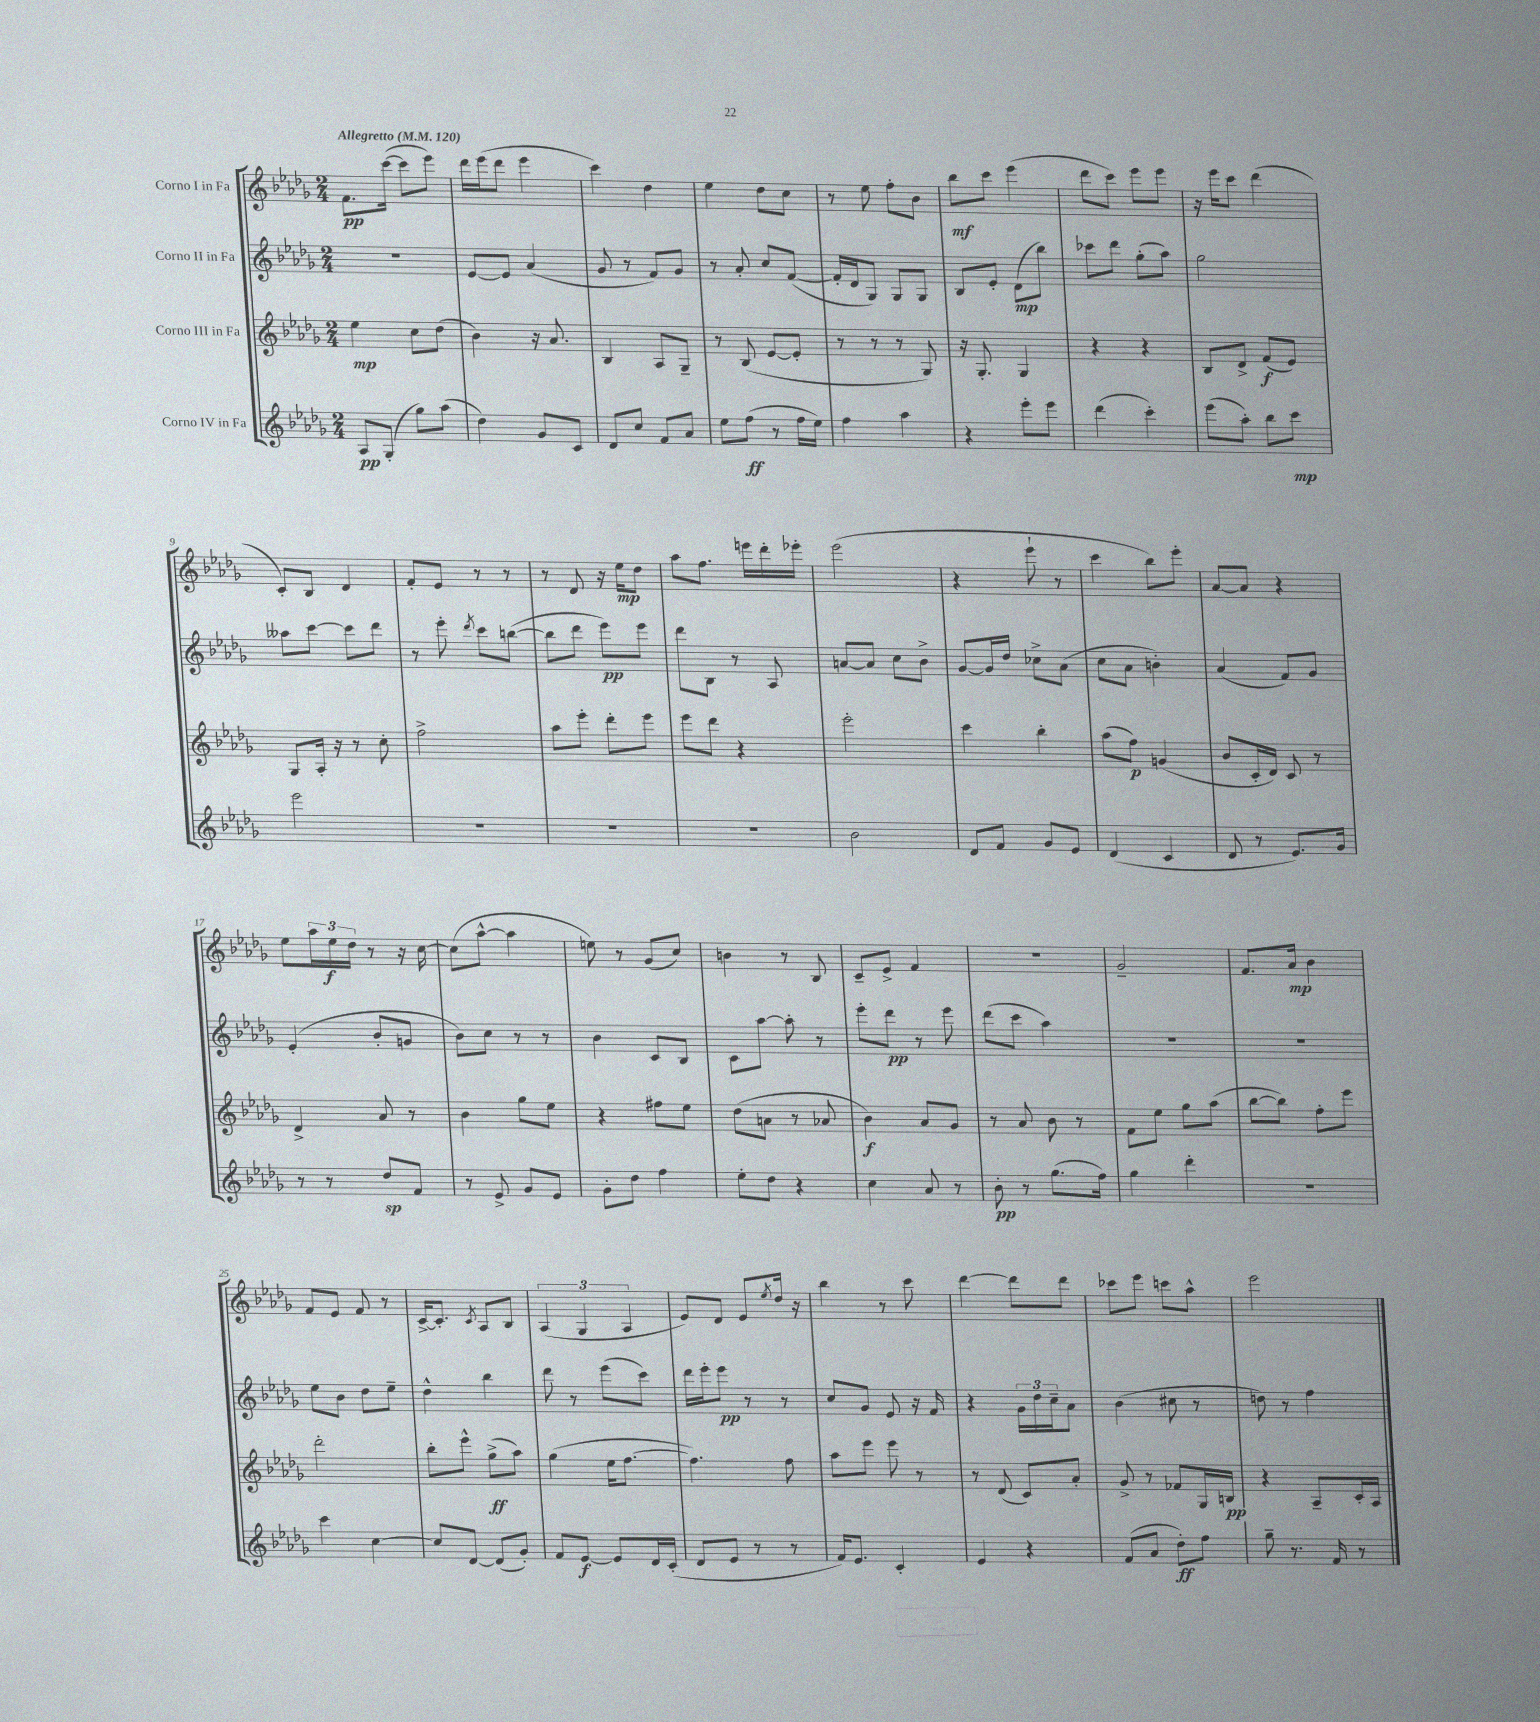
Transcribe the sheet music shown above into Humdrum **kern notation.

**kern	**dynam	**kern	**dynam	**kern	**dynam	**kern	**dynam
*part4	*part4	*part3	*part3	*part2	*part2	*part1	*part1
*staff4	*staff4	*staff3	*staff3	*staff2	*staff2	*staff1	*staff1
*I"Corno IV in Fa	*	*I"Corno III in Fa	*	*I"Corno II in Fa	*	*I"Corno I in Fa	*
*clefG2	*	*clefG2	*	*clefG2	*	*clefG2	*
*k[b-e-a-d-g-]	*	*k[b-e-a-d-g-]	*	*k[b-e-a-d-g-]	*	*k[b-e-a-d-g-]	*
*M2/4	*	*M2/4	*	*M2/4	*	*M2/4	*
*MM120	*	*MM120	*	*MM120	*	*MM120	*
=1	=1	=1	=1	=1	=1	=1	=1
!	!	!	!	!	!	!LO:TX:a:B:t=Allegretto	!
8A-/L	pp	4ee-\	mp	2r	.	8.f\L	pp
(8G-'/J	.	.	.	.	.	.	.
.	.	.	.	.	.	([16ccc\Jk	.
8gg-\L)	.	8cc\L	.	.	.	8ccc\L]	.
(8aa-\J	.	(8dd-\J	.	.	.	8eee-\J)	.
=2	=2	=2	=2	=2	=2	=2	=2
4dd-\)	.	4b-\)	.	[8e-/L	.	16ddd-\LL	.
.	.	.	.	.	.	(16eee-\J	.
.	.	.	.	8e-/J]	.	8ddd-\J	.
8g-/L	.	16r	.	(4a-/	.	4eee-\	.
.	.	8.a-/	.	.	.	.	.
8c/J	.	.	.	.	.	.	.
=3	=3	=3	=3	=3	=3	=3	=3
8d-/L	.	4B-/	.	8g-/	.	4ccc\)	.
8cc/J	.	.	.	8r	.	.	.
8f/L	.	8A-/L	.	8f/L)	.	4dd-\	.
8a-/J	.	8G-~/J	.	8g-/J	.	.	.
=4	=4	=4	=4	=4	=4	=4	=4
8ee-\L	.	8r	.	8r	.	4ee-\	.
(8ff\J	ff	(8B-/	.	8a-'/	.	.	.
8r	.	[8e-/L	.	8cc/L	.	8dd-\L	.
16ff\LL	.	8e-'/J]	.	([8f/J	.	8cc\J	.
16ee-\JJ)	.	.	.	.	.	.	.
=5	=5	=5	=5	=5	=5	=5	=5
4ff\	.	8r	.	16f'/LL]	.	8r	.
.	.	.	.	16d-/J	.	.	.
.	.	8r	.	8G-/J)	.	8ee-\	.
4aa-\	.	8r	.	8G-/L	.	8ff'\L	.
.	.	8G-/)	.	8G-/J	.	8b-\J	.
=6	=6	=6	=6	=6	=6	=6	=6
4r	.	16r	.	8B-/L	.	8bb-\L	mf
.	.	8.G-'/	.	.	.	.	.
.	.	.	.	8e-'/J	.	8ccc\J	.
8eee-'\L	.	4G-/	.	(8d-\L	mp	(4eee-\	.
8eee-\J	.	.	.	8bb-\J)	.	.	.
=7	=7	=7	=7	=7	=7	=7	=7
(4ddd-\	.	4r	.	8ccc-X\L	.	8ddd-\L	.
.	.	.	.	8ddd-\J	.	8ccc\J)	.
4ccc'\)	.	4r	.	(8gg-'\L	.	8eee-\L	.
.	.	.	.	8aa-\J)	.	8eee-\J	.
=8	=8	=8	=8	=8	=8	=8	=8
(8eee-\L	.	8B-/L	.	2gg-\	.	16r	.
.	.	.	.	.	.	16eee-\KL	.
8aa-'\J)	.	8d-^/J	.	.	.	8ccc\J	.
8bb-\L	.	(8f/L	f	.	.	(4ddd-\	.
8ccc\J	mp	8e-/J)	.	.	.	.	.
!!LO:LB:g=z
=9	=9	=9	=9	=9	=9	=9	=9
2eee-\	.	8G-/L	.	8aa--X\L	.	8c'/L)	.
.	.	16A-'/Jk	.	[8ccc\J	.	8B-/J	.
.	.	16r	.	.	.	.	.
.	.	8r	.	8ccc\L]	.	4d-/	.
.	.	8cc'\	.	8ddd-\J	.	.	.
=10	=10	=10	=10	=10	=10	=10	=10
2r	.	2ff^\	.	8r	.	8f'/L	.
.	.	.	.	8eee-'\	.	8e-/J	.
.	.	.	.	8qddd-/	.	.	.
.	.	.	.	8ccc\L	.	8r	.
.	.	.	.	([8bbn\J	.	8r	.
=11	=11	=11	=11	=11	=11	=11	=11
2r	.	8aa-\L	.	8bb\L]	.	8r	.
.	.	8eee-'\J	.	8ddd-\J	.	8d-/	.
.	.	8ddd-'\L	.	8eee-\L)	pp	16r	.
.	.	.	.	.	.	16ee-\KL	mp
.	.	8eee-\J	.	8eee-\J	.	8dd-\J	.
=12	=12	=12	=12	=12	=12	=12	=12
2r	.	8eee-\L	.	8ddd-\L	.	8aa-\L	.
.	.	8ddd-\J	.	8B-\J	.	8.ff\J	.
.	.	4r	.	8r	.	.	.
.	.	.	.	.	.	16eeen\LL	.
.	.	.	.	8A-/	.	16ddd-'\	.
.	.	.	.	.	.	16eee-X'\JJ	.
=13	=13	=13	=13	=13	=13	=13	=13
2b-\	.	2eee-'\	.	[8an/L	.	(2eee-\	.
.	.	.	.	8a/J]	.	.	.
.	.	.	.	8cc\L	.	.	.
.	.	.	.	8b-^\J	.	.	.
=14	=14	=14	=14	=14	=14	=14	=14
8d-/L	.	4ccc\	.	[8g-/L	.	4r	.
8f/J	.	.	.	16g-/L]	.	.	.
.	.	.	.	16dd-/JJ	.	.	.
8g-/L	.	4bb-'\	.	8cc-X^\L	.	8eee-`\	.
8e-/J	.	.	.	(8a-\J	.	8r	.
=15	=15	=15	=15	=15	=15	=15	=15
(4d-/	.	(8aa-\L	.	8cc\L	.	4ccc\	.
.	.	8ff\J)	p	8a-\J	.	.	.
4c/	.	(4gn/	.	4bn'\)	.	8bb-\L)	.
.	.	.	.	.	.	8eee-'\J	.
=16	=16	=16	=16	=16	=16	=16	=16
8d-/	.	8b-/L	.	(4a-/	.	[8a-/L	.
8r	.	16c'/L	.	.	.	8a-/J]	.
.	.	16d-/JJ)	.	.	.	.	.
8.e-/L)	.	8c/	.	8f/L)	.	4r	.
.	.	8r	.	8g-/J	.	.	.
16g-/Jk	.	.	.	.	.	.	.
!!LO:LB:g=z
=17	=17	=17	=17	=17	=17	=17	=17
8r	.	4d-^/	.	(4e-'/	.	8ee-\L	.
8r	.	.	.	.	.	24aa-\L	.
.	.	.	.	.	.	24ee-\	f
.	.	.	.	.	.	24dd-\JJ	.
8dd-/L	sp	8a-/	.	8b-'/L	.	8r	.
8f/J	.	8r	.	8gn/J	.	16r	.
.	.	.	.	.	.	[16cc\	.
=18	=18	=18	=18	=18	=18	=18	=18
8r	.	4b-\	.	8b-\L)	.	(8cc\L]	.
8e-^/	.	.	.	8cc\J	.	[8aa-^^\J	.
8g-/L	.	8gg-\L	.	8r	.	4aa-\]	.
8e-/J	.	8ee-\J	.	8r	.	.	.
=19	=19	=19	=19	=19	=19	=19	=19
8g-'\L	.	4r	.	4b-\	.	8een\)	.
8dd-\J	.	.	.	.	.	8r	.
4ff\	.	8ff#X\L	.	8c/L	.	(8g-/L	.
.	.	8ee-\J	.	8B-/J	.	8cc/J)	.
=20	=20	=20	=20	=20	=20	=20	=20
8ee-'\L	.	(8dd-\L	.	8c\L	.	4bn\	.
8dd-\J	.	8an\J	.	[8aa-\J	.	.	.
4r	.	8r	.	8aa-'\]	.	8r	.
.	.	8a-X/	.	8r	.	8B-/	.
=21	=21	=21	=21	=21	=21	=21	=21
4cc\	.	4b-\)	f	8eee-'\L	.	8c~/L	.
.	.	.	.	8ddd-\J	pp	8e-^/J	.
8a-/	.	8a-/L	.	8r	.	4f/	.
8r	.	8g-/J	.	8eee-\	.	.	.
=22	=22	=22	=22	=22	=22	=22	=22
8b-'\	pp	8r	.	(8ddd-\L	.	2r	.
8r	.	8a-/	.	8ccc\J	.	.	.
(8.gg-\L	.	8b-\	.	4aa-\)	.	.	.
.	.	8r	.	.	.	.	.
16ff\Jk)	.	.	.	.	.	.	.
=23	=23	=23	=23	=23	=23	=23	=23
4gg-\	.	8f\L	.	2r	.	2g-~/	.
.	.	8ee-\J	.	.	.	.	.
4ddd-'\	.	8gg-\L	.	.	.	.	.
.	.	(8aa-\J	.	.	.	.	.
=24	=24	=24	=24	=24	=24	=24	=24
2r	.	[8bb-\L	.	2r	.	8.f/L	.
.	.	8bb-\J])	.	.	.	.	.
.	.	.	.	.	.	16a-/Jk	mp
.	.	8ff'\L	.	.	.	4b-\	.
.	.	8eee-\J	.	.	.	.	.
!!LO:LB:g=z
=25	=25	=25	=25	=25	=25	=25	=25
4ccc\	.	2ddd-'\	.	8ee-\L	.	8f/L	.
.	.	.	.	8b-\J	.	8e-/J	.
[4cc\	.	.	.	8dd-\L	.	8f/	.
.	.	.	.	8ee-~\J	.	8r	.
=26	=26	=26	=26	=26	=26	=26	=26
8cc/L]	.	8bb-'\L	.	4dd-^^\	.	[16c^/KL	.
.	.	.	.	.	.	8.c'/J]	.
[8d-/J	.	8eee-^^\J	.	.	.	.	.
.	.	.	.	.	.	8qc/	.
(8d-/L]	.	(8gg-^\L	ff	4bb-\	.	8A-/L	.
8g-'/J)	.	8aa-\J)	.	.	.	8B-/J	.
=27	=27	=27	=27	=27	=27	=27	=27
8f/L	.	(4gg-\	.	8ddd-\	.	(6A-/	.
[8e-/J	f	.	.	8r	.	.	.
.	.	.	.	.	.	6G-/	.
8e-/L]	.	16ee-\KL	.	(8eee-\L	.	.	.
.	.	[8.ff\J	.	.	.	.	.
.	.	.	.	.	.	6A-/	.
16d-/L	.	.	.	8ccc\J)	.	.	.
(16c'/JJ	.	.	.	.	.	.	.
=28	=28	=28	=28	=28	=28	=28	=28
8d-/L	.	4.ff\])	.	16ddd-\LL	.	8e-/L)	.
.	.	.	.	16eee-'\J	.	.	.
8e-/J	.	.	.	8eee-\J	pp	8d-/J	.
8r	.	.	.	8r	.	8e-/L	.
.	.	.	.	.	.	8qee-/	.
8r	.	8ff\	.	8r	.	16dd-/Jk	.
.	.	.	.	.	.	16r	.
=29	=29	=29	=29	=29	=29	=29	=29
16f/KL)	.	8aa-\L	.	8cc/L	.	4bb-\	.
8.e-/J	.	.	.	.	.	.	.
.	.	8eee-\J	.	8g-/J	.	.	.
4c'/	.	8eee-\	.	8e-/	.	8r	.
.	.	8r	.	16r	.	8ccc\	.
.	.	.	.	16f/	.	.	.
=30	=30	=30	=30	=30	=30	=30	=30
4e-/	.	8r	.	4r	.	[4ddd-\	.
.	.	(8d-/	.	.	.	.	.
4r	.	8c/L)	.	24g-\LL	.	8ddd-\L]	.
.	.	.	.	24dd-\	.	.	.
.	.	.	.	24cc~\J	.	.	.
.	.	8a-'/J	.	8a-\J	.	8ddd-\J	.
=31	=31	=31	=31	=31	=31	=31	=31
(8f/L	.	8g-^/	.	(4b-\	.	8ccc-X\L	.
8a-/J	.	8r	.	.	.	8eee-\J	.
8dd-'\L)	ff	8f-X/L	.	8cc#X\	.	8cccn\L	.
8ff\J	.	16G-/L	.	8r	.	8aa-^^\J	.
.	.	16Bn/JJ	pp	.	.	.	.
=32	=32	=32	=32	=32	=32	=32	=32
8gg-~\	.	4r	.	8ddn\)	.	2eee-\	.
8.r	.	.	.	8r	.	.	.
.	.	8A-~/L	.	4ff\	.	.	.
16f/	.	.	.	.	.	.	.
8r	.	16c'/L	.	.	.	.	.
.	.	16A-/JJ	.	.	.	.	.
==	==	==	==	==	==	==	==
*-	*-	*-	*-	*-	*-	*-	*-
